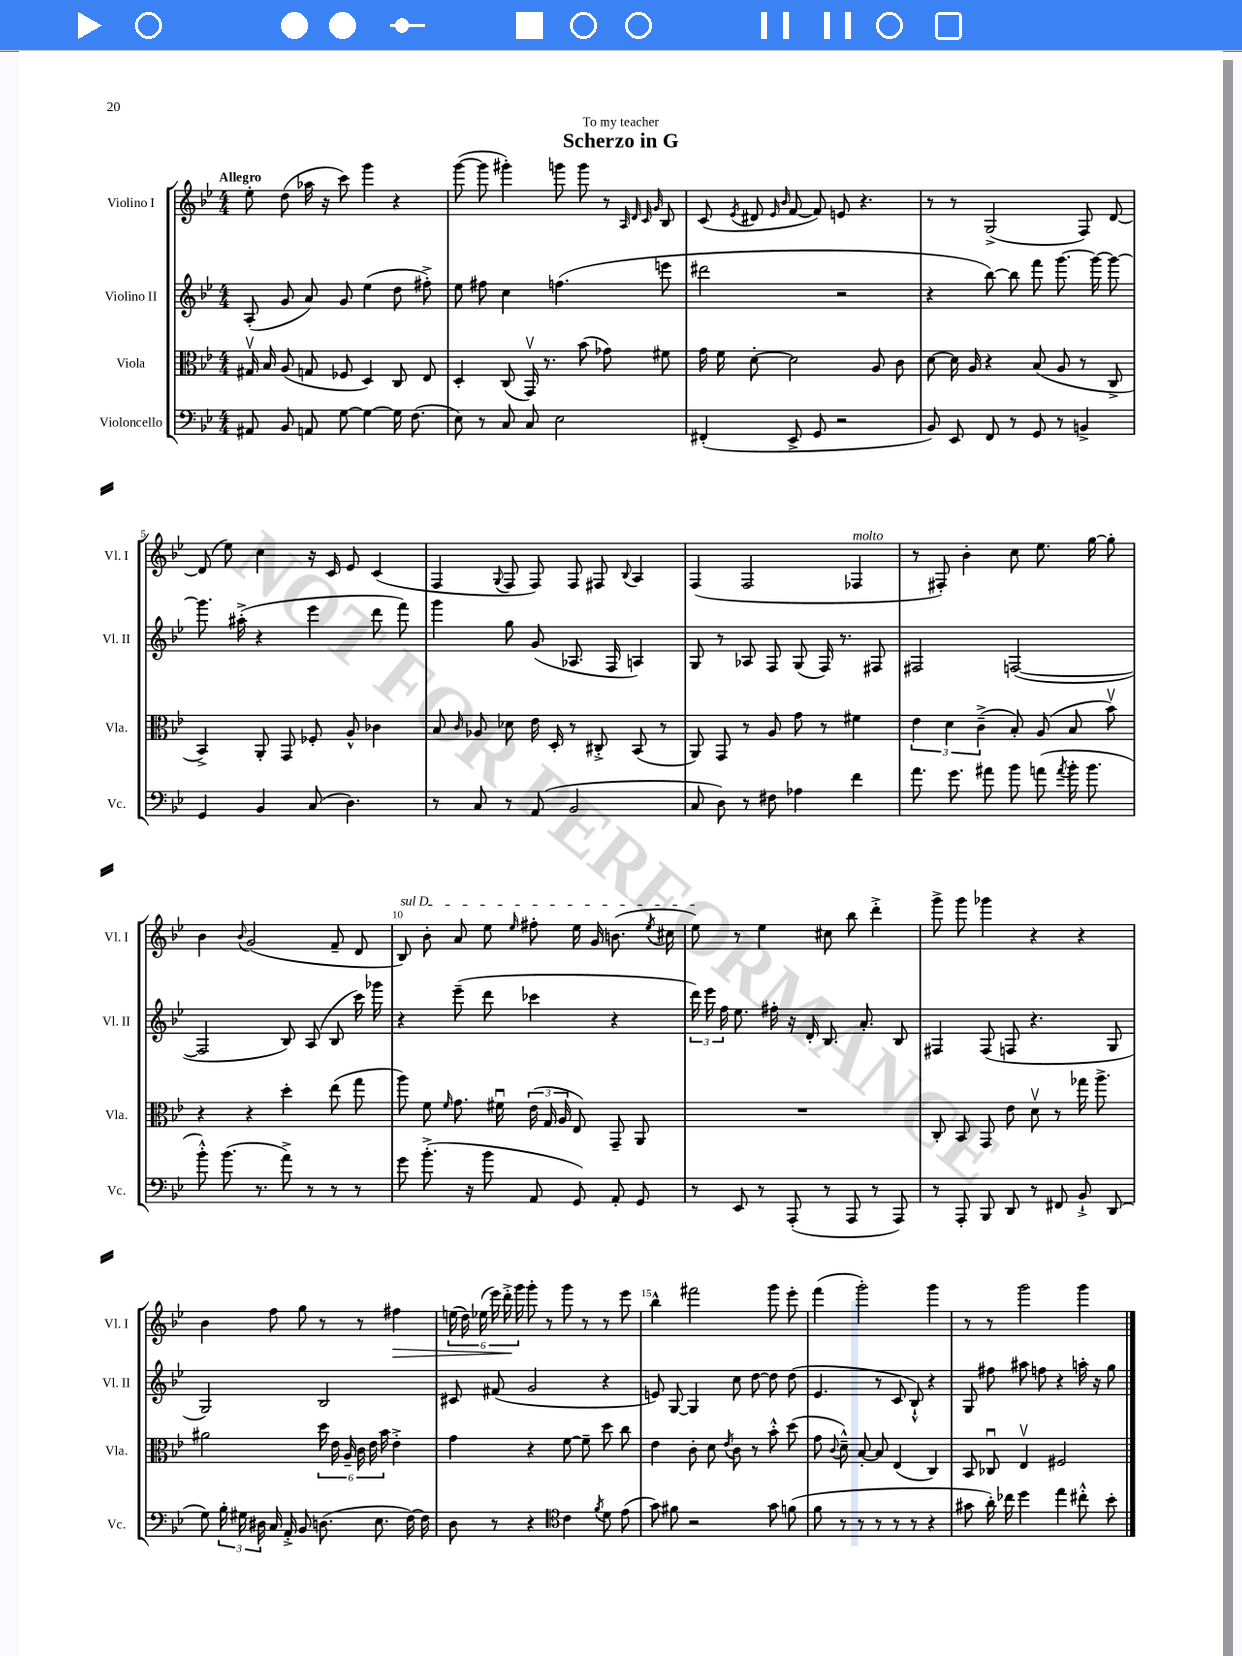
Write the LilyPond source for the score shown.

\header { title = "Scherzo in G" dedication = "To my teacher" }
<<
\new StaffGroup <<
\new Staff = "s0" \with { instrumentName = "Violino I" shortInstrumentName = "Vl. I" } {
    \clef treble \key bes \major \numericTimeSignature \time 4/4 \tempo "Allegro"
    \autoBeamOff ees''8-. d''8( aes''16 r16 c'''8) g'''4 r4 |
    g'''8~( g'''8 gis'''4-.) g'''8 g'''8 r8 \grace { a32 d'32 c'32 g'32 } bes8 |
    c'8( \acciaccatura { ees'8 } dis'8 \grace { ees'16 bes'16 } f'8~ f'8) e'8 r4. |
    r8 r8 g2->( f8) d'8~ |
    d'8( ees''8) c''4 r16 c'16 ees'8 c'4( |
    f4 \appoggiatura { g8 } f8 f8) f8 fis8 \appoggiatura { bes8 } a4 |
    f4( f2 fes4^\markup { \italic "molto" } |
    r8 fis8-.) bes'4-. c''8 ees''8. g''16~ g''8-. |
    bes'4 \appoggiatura { bes'8 } g'2( f'8-- d'8 |
    \once \override TextSpanner.bound-details.left.text = \markup { \italic "sul D" } bes8\startTextSpan) bes'8-. a'8 ees''8 \grace { ees''16 } fis''8-. ees''16 g'16 b'8.( \acciaccatura { ees''8 } cis''16 |
    ees''8\stopTextSpan) r8 ees''4 cis''8 bes''8 d'''4-.-> |
    g'''8-> g'''8 ges'''4 r4 r4 |
    bes'4 f''8 g''8 r8 r8 fis''4\> |
    \tuplet 6/4 { e''16( d''16) ees''16( ees'''16) d'''16-.->\! g'''16 } g'''8-. r8 g'''8 r8 r8 ees'''8 |
    bes''4-^ fis'''2 g'''8 ees'''8-. |
    f'''4( g'''2-.) g'''4 |
    r8 r8 g'''2 g'''4 \bar "|." |
}
\new Staff = "s1" \with { instrumentName = "Violino II" shortInstrumentName = "Vl. II" } {
    \clef treble \key bes \major \numericTimeSignature \time 4/4
    \autoBeamOff a8-.( g'8 a'8) g'8 ees''4( d''8 fis''8-.->) |
    ees''8 fis''8 c''4 f''4.( e'''8 |
    dis'''2 r2 |
    r4 bes''8~) bes''8 f'''8 g'''8.~ g'''16~ g'''8~ |
    g'''8. ais''16-.->( r4 ees'''4 d'''8 f'''8) |
    g'''4 g''8 g'8( aes8. f16 a4) |
    g8 r8 aes8 f8 g8( f16) r8. fis8 |
    fis2 f2~( |
    f2 bes8) a8( bes8 c'''16) ges'''16 |
    r4 ees'''8--( d'''8 ces'''4 r4 |
    \tuplet 3/2 { d'''16) ees'''16 f''16 } ees''8. fis''16-. r16 d'16-. bes8. a'8.-. bes8 |
    fis4 fis8( f8 r4. g8 |
    g2) bes2 |
    cis'8 fis'8( g'2 r4 |
    e'8) g8~ g4 c''8 d''8~ d''8 d''8( |
    ees'4. r8 c'8 bes8-!-^) r4 |
    g8 fis''8 ais''8 f''8 r4 a''16-. r16 g''8 \bar "|." |
}
\new Staff = "s2" \with { instrumentName = "Viola" shortInstrumentName = "Vla." } {
    \clef alto \key bes \major \numericTimeSignature \time 4/4
    \autoBeamOff gis16\upbow bes16 a8( g8 fes8 d4) c8 ees8 |
    d4-. c8( g,16\upbow) r8. bes'8( ges'8) fis'8 |
    g'16 f'16 d'8~-. d'2 a8 c'8 |
    d'8~ d'16 a16 r4 bes8( a8 r8 c8-> |
    bes,4->) a,8-. g,8 fes8-. a8-^ ces'4 |
    bes8 \grace { c'16 } aes8 des'8 ees'16 d16-. r8 cis8-.-> bes,8( r8 |
    a,8) g,8 r8 a8 g'8 r8 fis'4 |
    \tuplet 3/2 { ees'4 d'4 c'4--->( } bes8-.) a8( bes8 bes'8\upbow) |
    r4 r4 d''4-. ees''8( g''8 |
    a''8) f'8 \grace { f'16 } g'8. fis'16\downbow \tuplet 3/2 { ees'16( g16 a16 } ees8) g,8-- a,8 |
    R1 |
    c8-. bes,8 g,8 ees'8 d'8\upbow r8 ges''16 a''8.-> |
    ais'2 \tuplet 6/4 { d''16 ees'16 a16-- c'16 ees'16 bes'16 } ees'4-.-> |
    g'4 r4 f'8~ f'8-- d''8 c''8 |
    ees'4 c'8-. d'8 \acciaccatura { ees'8 } c'8 r8 bes'8-.-^ d''8( |
    g'8 \appoggiatura { c'8 } d'8---^) bes8~-. bes8 ees4( c4) |
    bes,8 ces8\downbow ees4\upbow fis2 \bar "|." |
}
\new Staff = "s3" \with { instrumentName = "Violoncello" shortInstrumentName = "Vc." } {
    \clef bass \key bes \major \numericTimeSignature \time 4/4
    \autoBeamOff ais,8 bes,8 a,8 g8~ g4~ g16 f8.( |
    ees8) r8 c8 c8 ees2 |
    fis,4-.( ees,8-> g,8 r2 |
    bes,8) ees,8 f,8 r8 g,8 r8 b,4-> |
    g,4 bes,4 c8( d4.) |
    r8 c8 r8 a,8( bes,2 |
    c8 d8) r8 fis8 aes4 f'4 |
    a'8. g'8. ais'8 bes'8 a'8( \acciaccatura { a'8 } bes'16-. bes'8. |
    bes'8-.-^) bes'8.( r8. a'8->) r8 r8 r8 |
    g'8 bes'8.-.->( r16 bes'8 a,8 g,8) a,8-. g,8 |
    r8 ees,8 r8 a,,8-.( r8 a,,8 r8 a,,8) |
    r8 a,,8-. bes,,8 d,8 r8 fis,8 bes,8-!-> d,8( |
    g8) \tuplet 3/2 { bes16-. gis16 dis16 } c16 a,16-.-> bes,8 d8.( ees8. f16~) f16 |
    d8 r8 r4 \clef tenor c'4 \acciaccatura { f'8 } d'8 ees'8( |
    g'8) fis'8 r2 g'8 f'8( |
    f'8 r8 r8 r8 r8 r8 r4 |
    gis'8 a'16-.) ces''16 d''4 ees''4 cis''8-.-^ bes'8-. \bar "|." |
}
>>
>>
\layout { \context { \Score \override BarNumber.break-visibility = ##(#f #t #t) barNumberVisibility = #(every-nth-bar-number-visible 5) } }
